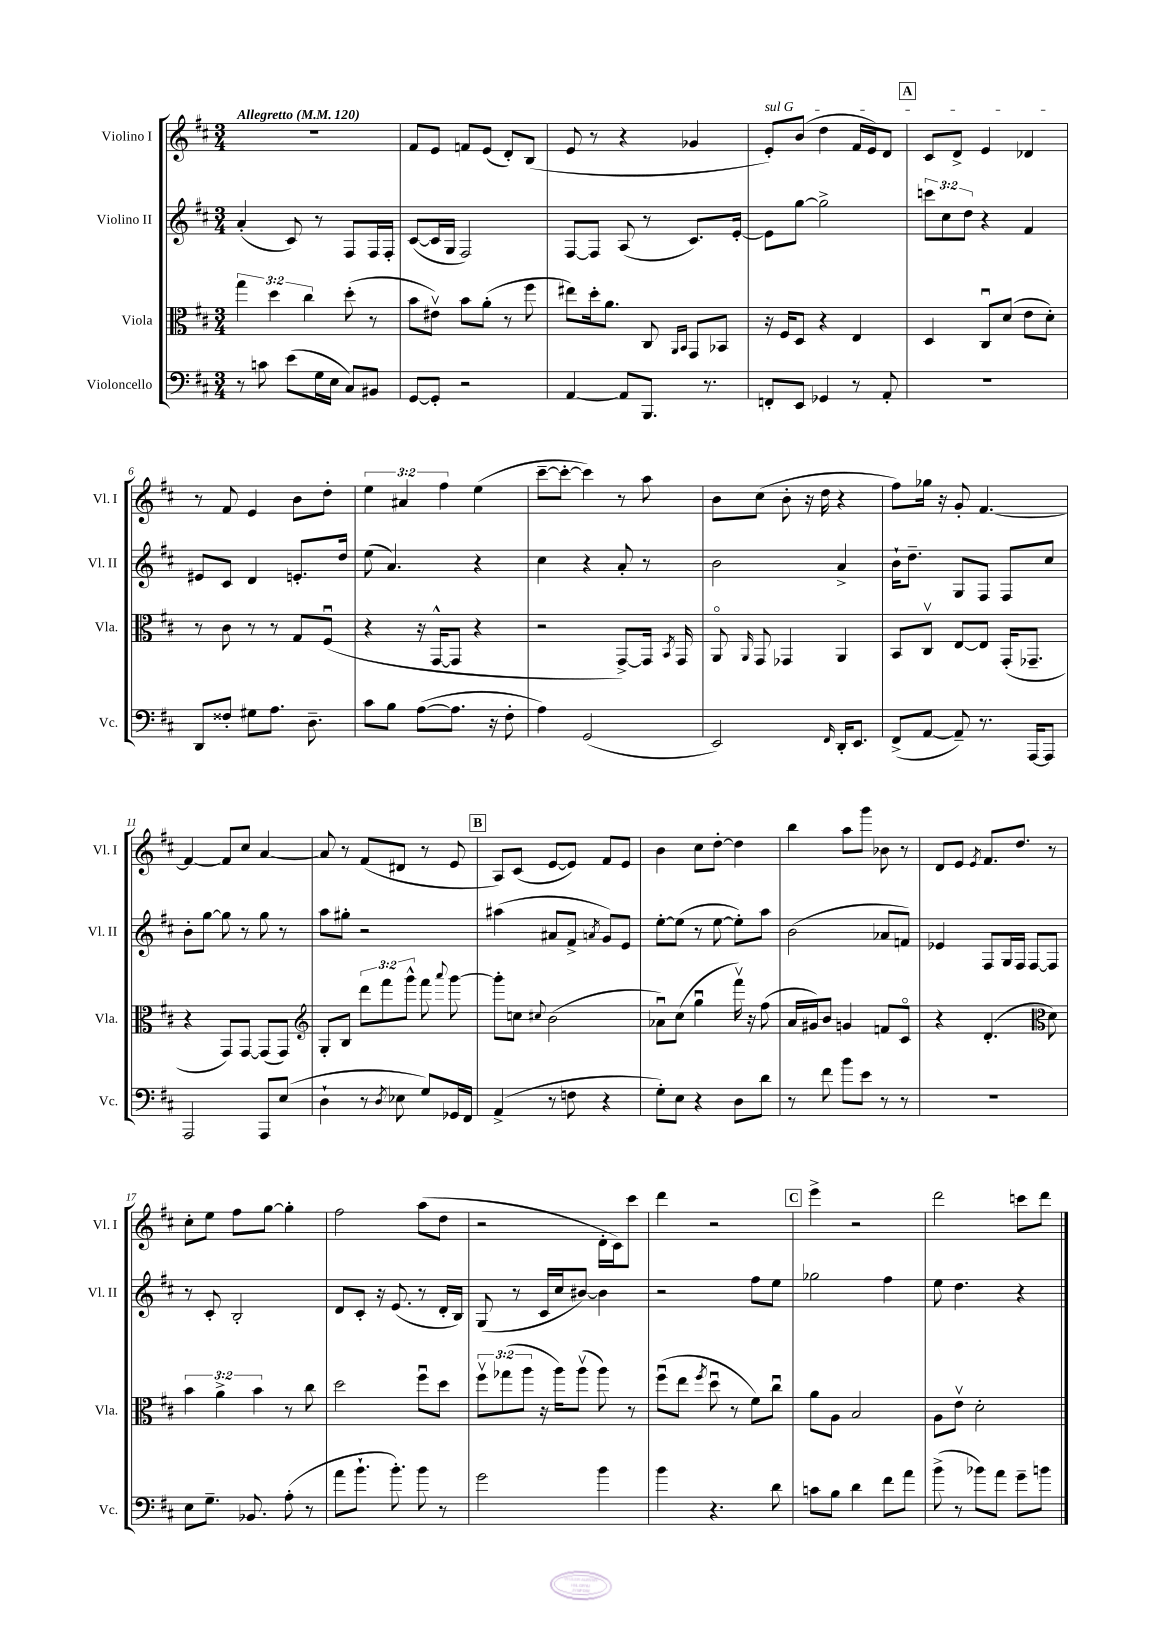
<<
\new StaffGroup <<
\new Staff = "s0" \with { instrumentName = "Violino I" shortInstrumentName = "Vl. I" } {
    \clef treble \key d \major \numericTimeSignature \time 3/4 \override Staff.TupletNumber.text = #tuplet-number::calc-fraction-text \tempo "Allegretto" 4 = 120
    \autoBeamOff R2. |
    fis'8[ e'8] f'8[ e'8]( d'8[-.) b8]( |
    e'8 r8 r4 ges'4 |
    \once \override TextSpanner.bound-details.left.text = \markup { \italic "sul G" } e'8[-.\startTextSpan) b'8]( d''4 fis'16[ e'16) d'8] |
    \mark \markup { \box "A" } cis'8[ d'8]-> e'4 des'4\stopTextSpan |
    r8 fis'8 e'4 b'8[ d''8]-. |
    \tuplet 3/2 { e''4 ais'4 fis''4 } e''4( |
    cis'''8[~-- cis'''8]~-. cis'''4) r8 a''8 |
    b'8[ cis''8]( b'8-. r16 d''16 r4 |
    fis''8[) ges''16] r16 g'8-. fis'4.~ |
    fis'4~ fis'8[ cis''8] a'4~ |
    a'8 r8 fis'8[( dis'8] r8 e'8 |
    \mark \markup { \box "B" } a8[) cis'8]( e'8[~ e'8]) fis'8[ e'8] |
    b'4 cis''8[ d''8]~-. d''4 |
    b''4 a''8[ g'''8] bes'8 r8 |
    d'8[ e'8] \acciaccatura { e'8 } fis'8.[ d''8.] r8 |
    cis''8[-. e''8] fis''8[ g''8]~ g''4-. |
    fis''2 a''8[( d''8] |
    r2 d'16[-. cis'16) cis'''8] |
    d'''4 r2 |
    \mark \markup { \box "C" } e'''4-> r2 |
    d'''2 c'''8[ d'''8] \bar "|." |
}
\new Staff = "s1" \with { instrumentName = "Violino II" shortInstrumentName = "Vl. II" } {
    \clef treble \key d \major \numericTimeSignature \time 3/4 \override Staff.TupletNumber.text = #tuplet-number::calc-fraction-text
    \autoBeamOff a'4-.( cis'8) r8 fis8[ fis16 fis16]-. |
    cis'8[~( cis'16 g16] fis2) |
    fis8[~ fis8] a8( r8 cis'8.[) e'16]~-. |
    e'8[ g''8]~ g''2-> |
    \mark \markup { \box "A" } \tuplet 3/2 { c'''8[ cis''8 d''8] } r4 fis'4 |
    eis'8[ cis'8] d'4 e'8.[-. d''16] |
    e''8( a'4.) r4 |
    cis''4 r4 a'8-. r8 |
    b'2 a'4-> |
    b'16[-! d''8.]-- g8[ fis8] fis8[ cis''8] |
    b'8[-. g''8]~ g''8 r8 g''8 r8 |
    a''8[ gis''8]-. r2 |
    \mark \markup { \box "B" } ais''4( ais'8[ fis'8]-> \acciaccatura { a'8 } g'8[) e'8] |
    e''8[~-. e''8]( r8 e''8~ e''8[-.) a''8] |
    b'2( aes'8[ f'8]) |
    ees'4 fis8[ g16 fis16] fis8[~ fis8] |
    r8 cis'8-. b2-. |
    d'8[ cis'8]-. r16 e'8.( r8 d'16[-. b16]) |
    g8( r8 cis'16[ cis''16 bis'8]~) bis'4 |
    r2 fis''8[ e''8] |
    \mark \markup { \box "C" } ges''2 fis''4 |
    e''8 d''4. r4 \bar "|." |
}
\new Staff = "s2" \with { instrumentName = "Viola" shortInstrumentName = "Vla." } {
    \clef alto \key d \major \numericTimeSignature \time 3/4 \override Staff.TupletNumber.text = #tuplet-number::calc-fraction-text
    \autoBeamOff \tuplet 3/2 { g''4 d''4 cis''4 } d''8-.( r8 |
    b'8[ eis'8]\upbow) b'8[ a'8]-.( r8 fis''8 |
    eis''8[) d''16-. a'8.] cis8 \grace { a,16[ b,16] } g,8[ bes,8] |
    r16 fis16[ d8] r4 e4 |
    \mark \markup { \box "A" } d4 cis8[\downbow d'8]( e'8[ d'8]-.) |
    r8 cis'8 r8 r8 g8[ fis8]\downbow( |
    r4 r16 g,16[~-^ g,8] r4 |
    r2 g,8[~->) g,16] \acciaccatura { b,8 } g,16 |
    a,8\flageolet \grace { a,16 } g,8 ges,4 a,4 |
    b,8[ cis8]\upbow e8[~ e8] g,16[-.( ges,8.]-- |
    r4 g,8[) g,8]~ g,8[( g,8]) |
    \clef treble g8[-. b8] \tuplet 3/2 { d'''8[ fis'''8 g'''8]-^ } fis'''8 \appoggiatura { a'''8 } g'''8~ |
    \mark \markup { \box "B" } g'''8[-. c''8] \appoggiatura { cis''8 } b'2( |
    aes'8[\downbow) cis''8]( g''4\downbow fis'''16\upbow) r16 fis''8( |
    a'16[ gis'16) b'8] g'4 f'8[ cis'8]\flageolet |
    r4 d'4.-.( \clef alto d'8) |
    \tuplet 3/2 { b'4 a'4-> b'4 } r8 cis''8 |
    d''2 fis''8[\downbow d''8] |
    \tuplet 3/2 { fis''8[\upbow ges''8( a''8] } r16 a''16[) a''8]\upbow( a''8) r8 |
    fis''8[\downbow( e''8] \acciaccatura { fis''8 } d''8\downbow r8 fis'8[) cis''8]\downbow |
    \mark \markup { \box "C" } a'8[ a8] b2 |
    a8[ e'8]\upbow d'2-. \bar "|." |
}
\new Staff = "s3" \with { instrumentName = "Violoncello" shortInstrumentName = "Vc." } {
    \clef bass \key d \major \numericTimeSignature \time 3/4
    \autoBeamOff r8 c'8 e'8[( g16 e16] cis8[) bis,8] |
    g,8[~ g,8]-. r2 |
    a,4~ a,8[ b,,8.] r8. |
    f,8[-. e,8] ges,4 r8 a,8-. |
    \mark \markup { \box "A" } R2. |
    d,8[ fisis8]-. gis8[ a8.] d8.-- |
    cis'8[ b8] a8[~( a8.] r16 fis8-. |
    a4) g,2( |
    e,2) \grace { fis,16 } d,16[-. e,8.] |
    fis,8[->( a,8]~ a,8--) r8. a,,16[~ a,,8] |
    a,,2 a,,8[ e8]( |
    d4-! r8 \acciaccatura { d8 } ees8 g8[) ges,16 fis,16] |
    \mark \markup { \box "B" } a,4->( r8 f8 r4 |
    g8[-.) e8] r4 d8[ d'8] |
    r8 fis'8 b'8[ e'8] r8 r8 |
    R2. |
    e8[ g8.]-- bes,8. a8-.( r8 |
    a'8[ b'8.]-! b'8.-.) b'8 r8 |
    g'2 b'4 |
    b'4 r4. d'8 |
    \mark \markup { \box "C" } c'8[ b8] d'4 fis'8[ a'8] |
    b'8->( r8 bes'8[) a'8] g'8[-- b'8] \bar "|." |
}
>>
>>
